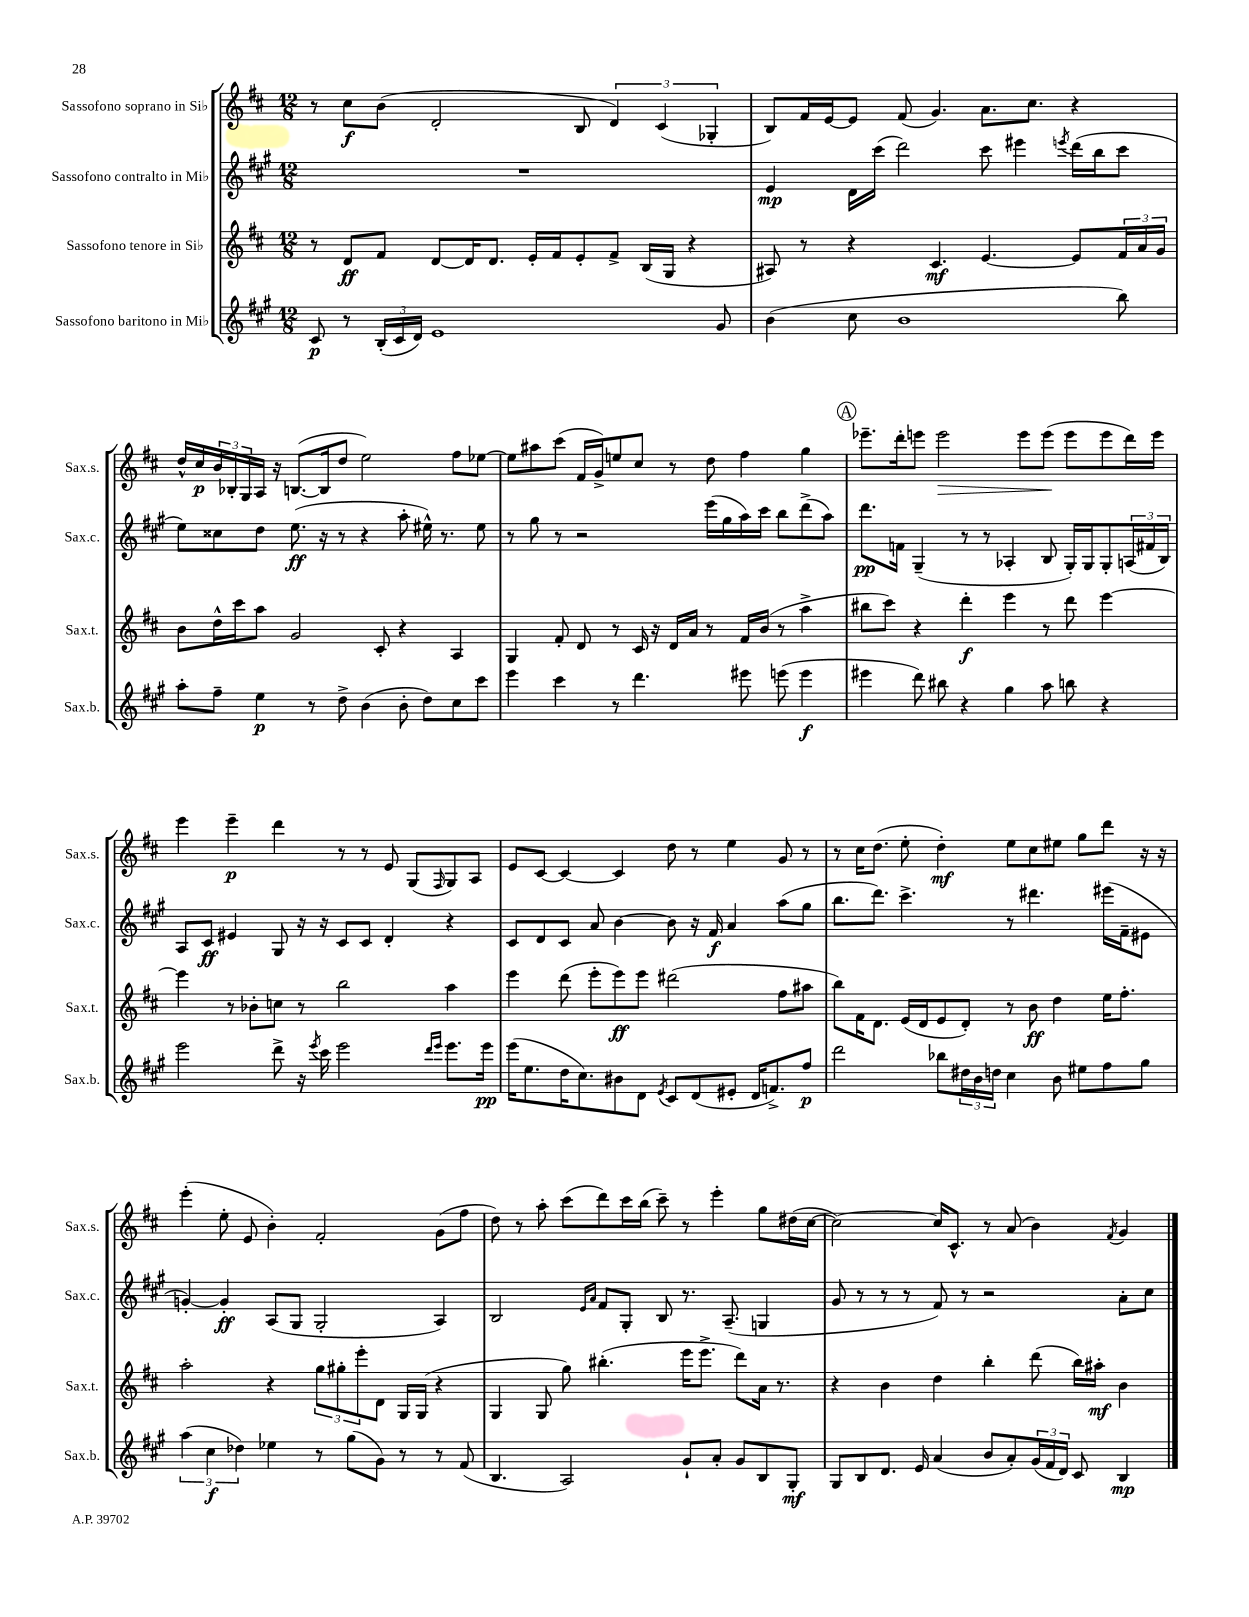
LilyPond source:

<<
\new StaffGroup <<
\new Staff = "s0" \with { instrumentName = "Sassofono soprano in Sib" shortInstrumentName = "Sax.s." } {
    \clef treble \key d \major \numericTimeSignature \time 12/8
    r8 cis''8\f b'8( d'2-. b8 \tuplet 3/2 { d'4) cis'4( ges4-. } |
    b8) fis'16 e'16~ e'8 fis'8( g'4.) a'8. cis''8. r4 |
    d''16-^ cis''16\p \tuplet 3/2 { b'16 bes16-. g16 } a16 r16 b8.~( b16 d''8 e''2) fis''8 ees''8~ |
    ees''8 ais''8 cis'''8( fis'16 g'16->) e''8 cis''8 r8 d''8 fis''4 g''4 |
    \mark \markup { \circle "A" } ees'''8.-- d'''16-. e'''8 e'''2\> e'''8 e'''8\!( e'''8 e'''8 d'''16) e'''16 |
    e'''4 e'''4--\p d'''4 r8 r8 e'8 g8( \grace { fis16 } g8) a8 |
    e'8 cis'8~ cis'4~ cis'4 d''8 r8 e''4 g'8 r8 |
    r8 cis''16 d''8.( e''8-. d''4-.\mf) e''8 cis''8 eis''8 g''8 d'''8 r16 r16 |
    e'''4-.( e''8-. e'8 b'4-.) fis'2-. g'8( fis''8 |
    d''8) r8 a''8-. cis'''8( d'''8) cis'''16 b''16( cis'''8--) r8 e'''4-. g''8 dis''16( cis''16~ |
    cis''2~) cis''16 cis'8.-^ r8 a'8( b'4) \acciaccatura { fis'8 } g'4 \bar "|." |
}
\new Staff = "s1" \with { instrumentName = "Sassofono contralto in Mib" shortInstrumentName = "Sax.c." } {
    \clef treble \key a \major \numericTimeSignature \time 12/8
    R1. |
    e'4\mp d'16 cis'''16( d'''2) cis'''8 eis'''4 \acciaccatura { e'''8 } d'''16( b''16 cis'''8 |
    e''8) cisis''8 d''8 e''8.\ff( r16 r8 r4 a''8-. eis''16-^) r8. eis''8 |
    r8 gis''8 r8 r2 e'''16( gis''16 a''16) cis'''16 b''8 d'''8->( a''8) |
    \mark \markup { \circle "A" } d'''8.\pp f'16 gis4--( r8 r8 aes4-. b8 gis16-.) gis16 gis8-. \tuplet 3/2 { a16( fis'16 b16) } |
    a8 cis'8\ff eis'4 gis8 r16 r16 cis'8 cis'8 d'4-. r4 |
    cis'8 d'8 cis'8 a'8 b'4~ b'8 r16 fis'16\f a'4 a''8( gis''8 |
    b''8. d'''8.) cis'''4.-> r8 dis'''4. eis'''16( fis'16-- eis'8 |
    g'4~-.) g'4-.\ff a8( gis8 gis2-. a4) |
    b2 \grace { e'16 a'16 } fis'8 gis8-. b8 r8. a8.--( g4 |
    gis'8 r8 r8 r8 fis'8) r8 r2 a'8-. cis''8 \bar "|." |
}
\new Staff = "s2" \with { instrumentName = "Sassofono tenore in Sib" shortInstrumentName = "Sax.t." } {
    \clef treble \key d \major \numericTimeSignature \time 12/8
    r8 d'8\ff fis'8 d'8~ d'16 d'8. e'16-. fis'16 e'8-. fis'8-> b16( g16 r4 |
    ais8) r8 r4 cis'4.\mf e'4.~ e'8 \tuplet 3/2 { fis'16 a'16 g'16 } |
    b'8 d''16-^ cis'''16 a''8 g'2 cis'8-. r4 a4 |
    g4 fis'8-. d'8 r8 cis'16 r16 d'16 a'16 r8 fis'16 b'16( r8 a''4-> |
    \mark \markup { \circle "A" } bis''8 cis'''8) r4 d'''4-.\f e'''4 r8 d'''8 e'''4~ |
    e'''4 r8 bes'8-. c''8 r8 b''2 a''4 |
    e'''4 d'''8( e'''8-. e'''8\ff) e'''8 dis'''2( fis''8 ais''8 |
    b''8) fis'16 d'8. e'16( d'16 e'8 d'8-.) r8 b'8\ff d''4 e''16 fis''8.-. |
    a''2-. r4 \tuplet 3/2 { g''8 gis''8-. e'''8-. } d'8 g16 g16( r4 |
    g4 g8 g''8) bis''4.-.( e'''16 e'''8.-> d'''8) a'16 r8. |
    r4 b'4 d''4 b''4-. d'''8( b''16) ais''16-.\mf b'4 \bar "|." |
}
\new Staff = "s3" \with { instrumentName = "Sassofono baritono in Mib" shortInstrumentName = "Sax.b." } {
    \clef treble \key a \major \numericTimeSignature \time 12/8
    cis'8\p r8 \tuplet 3/2 { b16-.( cis'16 d'16) } e'1 gis'8 |
    b'4( cis''8 b'1 b''8) |
    a''8-. fis''8-- e''4\p r8 d''8-> b'4( b'8-. d''8) cis''8 cis'''8 |
    e'''4 cis'''4 r8 d'''4. eis'''8 e'''8( e'''4\f |
    \mark \markup { \circle "A" } eis'''4 d'''8) bis''8 r4 gis''4 a''8 b''8 r4 |
    e'''2 d'''8-> r16 \acciaccatura { e'''8 } cis'''16 e'''2 \grace { d'''16 e'''16 } e'''8. e'''16\pp |
    e'''16( e''8. d''16 cis''8.) bis'8 d'8 \acciaccatura { e'8 } cis'8 d'8( eis'8-. d'16 f'8.->) fis''8\p |
    d'''2 bes''8 \tuplet 3/2 { dis''16 b'16 d''16 } cis''4 b'8 eis''8 fis''8 gis''8 |
    \tuplet 3/2 { a''4( cis''4\f des''4) } ees''4 r8 gis''8( gis'8) r8 r8 fis'8( |
    b4. a2) gis'8-! a'8-. gis'8 b8 gis8-.\mf |
    gis8 b8 d'8. e'16 a'4( b'8 a'8-.) \tuplet 3/2 { gis'16( fis'16 d'16) } cis'8 b4\mp \bar "|." |
}
>>
>>
\layout { \context { \Score \remove "Bar_number_engraver" } }
